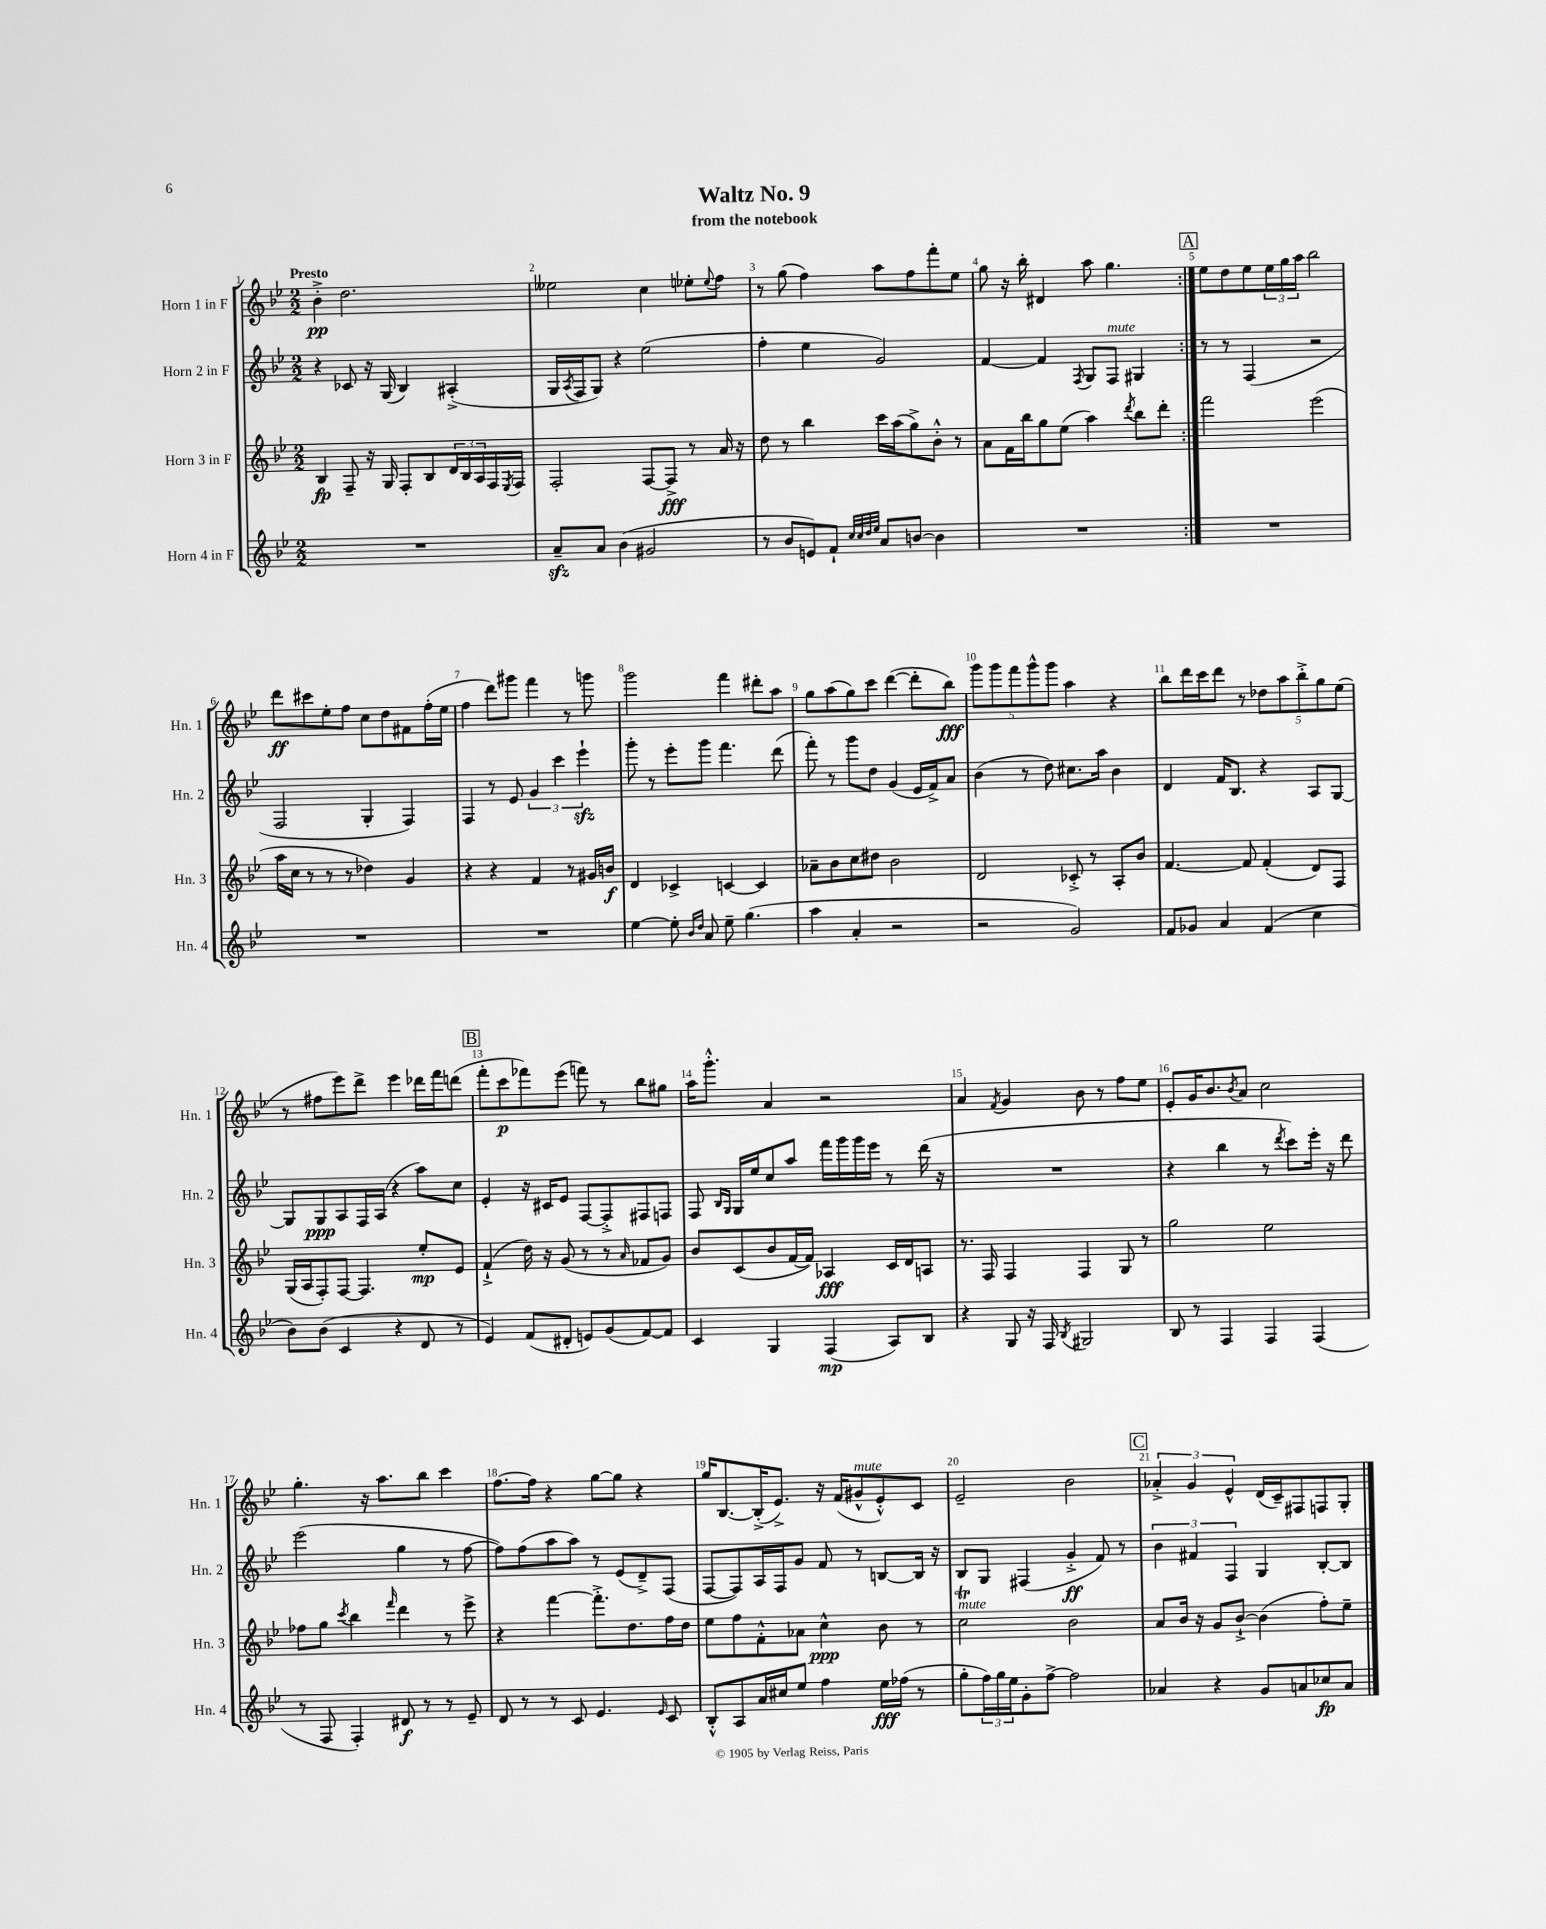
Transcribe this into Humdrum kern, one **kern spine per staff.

**kern	**dynam	**kern	**dynam	**kern	**dynam	**kern	**dynam
*part4	*part4	*part3	*part3	*part2	*part2	*part1	*part1
*staff4	*staff4	*staff3	*staff3	*staff2	*staff2	*staff1	*staff1
*I"Horn 4 in F	*	*I"Horn 3 in F	*	*I"Horn 2 in F	*	*I"Horn 1 in F	*
*I'Hn. 4	*	*I'Hn. 3	*	*I'Hn. 2	*	*I'Hn. 1	*
*clefG2	*	*clefG2	*	*clefG2	*	*clefG2	*
*k[b-e-]	*	*k[b-e-]	*	*k[b-e-]	*	*k[b-e-]	*
*M2/2	*	*M2/2	*	*M2/2	*	*M2/2	*
=1	=1	=1	=1	=1	=1	=1	=1
!	!	!	!	!	!	!LO:TX:a:B:t=Presto	!
1r	.	4B-/	fp	4r	.	4b-'^\	pp
.	.	8F~/	.	8c-X/	.	2.dd\	.
.	.	16r	.	16r	.	.	.
.	.	16G/	.	(16G/	.	.	.
.	.	8F'/L	.	4B-/)	.	.	.
.	.	8B-/	.	.	.	.	.
.	.	24d/L	.	(4A#X'^/	.	.	.
.	.	24B-/	.	.	.	.	.
.	.	24A/	.	.	.	.	.
.	.	16F/	.	.	.	.	.
.	.	8qE-/	.	.	.	.	.
.	.	16F/JJ	.	.	.	.	.
=2	=2	=2	=2	=2	=2	=2	=2
8azz~/L	.	2F'/	.	16G/LL	.	2ee--X\	.
.	.	.	.	8qA/	.	.	.
.	.	.	.	16F/J	.	.	.
8a/J	.	.	.	8G/J)	.	.	.
(4b-\	.	.	.	4r	.	.	.
2g#X/	.	[8F/L	.	(2ee-\	.	4cc\	.
.	.	8F^/J]	fff	.	.	.	.
.	.	8r	.	.	.	8ee-X'\L	.
.	.	.	.	.	.	8qqee-/	.
.	.	16a/	.	.	.	8ff\J	.
.	.	16r	.	.	.	.	.
=3	=3	=3	=3	=3	=3	=3	=3
8r	.	8dd\	.	4ff'\	.	8r	.
8b-/L	.	8r	.	.	.	(8gg\	.
8en/)	.	4bb-\	.	4ee-\	.	4ff\)	.
8f`/J	.	.	.	.	.	.	.
32qqcc/LLL	.	.	.	.	.	.	.
32qqcc/	.	.	.	.	.	.	.
32qqdd/	.	.	.	.	.	.	.
32qqee-/JJJ	.	.	.	.	.	.	.
8a/L	.	16ccc\LL	.	2g/)	.	8aa\L	.
.	.	(16aa\J	.	.	.	.	.
[8bn/J	.	8gg^\)	.	.	.	8ff\	.
4b\]	.	8b-'^^\J	.	.	.	8fff'\	.
.	.	8r	.	.	.	8ee-\J	.
=4	=4	=4	=4	=4	=4	=4	=4
1r	.	8a\L	.	[4f/	.	8gg\	.
.	.	16f\L	.	.	.	16r	.
.	.	16bb-\J	.	.	.	16bb-'\	.
.	.	8gg\	.	4f/]	.	4d#X/	.
.	.	(8ee-\J	.	.	.	.	.
.	.	.	.	8qF/	.	.	.
.	.	4aa\)	.	8G/L	.	8aa\	.
!	!	!	!	!LO:TX:a:i:t=mute	!	!	!
.	.	.	.	8F/J	.	4.gg\	.
.	.	8qddd/	.	.	.	.	.
.	.	8bb-\L	.	4G#X/	.	.	.
.	.	8ddd'\J	.	.	.	.	.
!!LO:REH:place=s1:t=A
=5:|!	=5:|!	=5:|!	=5:|!	=5:|!	=5:|!	=5:|!	=5:|!
1r	.	2fff\	.	8r	.	8ee-\L	.
.	.	.	.	8r	.	8dd\	.
.	.	.	.	(4F/	.	8ee-\	.
.	.	.	.	.	.	24ee-\L	.
.	.	.	.	.	.	24gg\	.
.	.	.	.	.	.	24aa\JJ	.
.	.	(2eee-\	.	2r	.	2bb-\	.
!!LO:LB:g=z
=6	=6	=6	=6	=6	=6	=6	=6
1r	.	16aa\LL	.	2F/	.	8ddd\L	ff
.	.	16cc\JJ	.	.	.	.	.
.	.	8r	.	.	.	8ccc#X\	.
.	.	8r	.	.	.	8ee-'\	.
.	.	8r	.	.	.	8ff\J	.
.	.	4dd-X\)	.	4G'/	.	8cc\L	.
.	.	.	.	.	.	8dd\	.
.	.	4g/	.	4F/)	.	8f#X\	.
.	.	.	.	.	.	(16ff'\L	.
.	.	.	.	.	.	16ee-\JJ	.
=7	=7	=7	=7	=7	=7	=7	=7
1r	.	4r	.	4F/	.	4ff\	.
.	.	4r	.	8r	.	8ddd\L)	.
.	.	.	.	8e-/	.	8ggg#X\J	.
.	.	4f/	.	6g/	.	4fff\	.
.	.	.	.	6ccc\	.	.	.
.	.	8r	.	.	.	8r	.
.	.	.	.	6eee-zz`\	.	.	.
.	.	16g#X/LL	.	.	.	8gggn\	.
.	.	16bn/JJ	f	.	.	.	.
=8	=8	=8	=8	=8	=8	=8	=8
[4ee-\	.	4d/	.	8ggg'\	.	2ggg\	.
.	.	.	.	8r	.	.	.
8ee-'\]	.	4c-X^/	.	8eee-'\L	.	.	.
16qqb-/LL	.	.	.	.	.	.	.
16qqdd/JJ	.	.	.	.	.	.	.
8a/	.	.	.	8ggg\J	.	.	.
8ee-~\	.	[4cn/	.	4.fff\	.	4fff\	.
(4.gg\	.	.	.	.	.	.	.
.	.	4c/]	.	.	.	8ddd#X'\L	.
.	.	.	.	(8ddd\	.	8aa\J	.
=9	=9	=9	=9	=9	=9	=9	=9
4aa\	.	8a-X~\L	.	8fff'\)	.	8gg\L	.
.	.	8b-\	.	8r	.	(8aa\	.
4a'/	.	8cc\	.	8ggg\L	.	8gg\)	.
.	.	8dd#X\J	.	8dd\J	.	8ccc\J	.
2r	.	2b-\	.	(4g/	.	([4ddd\	.
.	.	.	.	16e-/LL	.	8ddd'\L]	.
.	.	.	.	16f^/J)	.	.	.
.	.	.	.	8a/J	.	8bb-\J)	fff
=10	=10	=10	=10	=10	=10	=10	=10
2r	.	2d/	.	(4b-\	.	10ggg\L	.
.	.	.	.	.	.	10ggg\	.
.	.	.	.	.	.	10fff\	.
.	.	.	.	8r	.	.	.
.	.	.	.	.	.	10ggg^^\	.
.	.	.	.	8dd\)	.	.	.
.	.	.	.	.	.	10ggg\J	.
2g/)	.	8c-X'^/	.	8.cc#X\L	.	4aa\	.
.	.	8r	.	.	.	.	.
.	.	.	.	16aa\Jk	.	.	.
.	.	8A'/L	.	4b-\	.	4r	.
.	.	8b-/J	.	.	.	.	.
=11	=11	=11	=11	=11	=11	=11	=11
8f/L	.	[4.f/	.	4d/	.	8bb-\L	.
8g-X/J	.	.	.	.	.	16ddd\L	.
.	.	.	.	.	.	16ccc\J	.
4a/	.	.	.	16f/KL	.	8ddd\J	.
.	.	.	.	8.B-/J	.	.	.
.	.	8f/]	.	.	.	8r	.
(4f/	.	(4f'/	.	4r	.	10dd-X\L	.
.	.	.	.	.	.	10aa\	.
.	.	.	.	.	.	10bb-'^\	.
4cc\	.	8d/L)	.	8A/L	.	.	.
.	.	.	.	.	.	10gg\	.
.	.	8F/J	.	[8G/J	.	.	.
.	.	.	.	.	.	(10ee-\J	.
!!LO:LB:g=z
=12	=12	=12	=12	=12	=12	=12	=12
8b-\L)	.	(16G/LL	.	8G/L]	.	8r	.
.	.	16A/J	.	.	.	.	.
(8b-\J	.	8F'/)	.	8G/	ppp	8ff#X\L	.
4c/	.	[8F/J	.	8A/	.	8eee-\)	.
.	.	4.F/]	.	16F/L	.	8ddd^\J	.
.	.	.	.	(16A/JJ	.	.	.
4r	.	.	.	4r	.	4eee-\	.
8d/	.	8ee-'/L	mp	8aa\L)	.	16ddd-X\LL	.
.	.	.	.	.	.	16fff\J	.
8r	.	8e-/J	.	8cc\J	.	(8dddn\J	.
!!LO:REH:place=s1:t=B
=13	=13	=13	=13	=13	=13	=13	=13
4e-/)	.	(4f`^/	.	4e-'/	.	8fff'\L	.
.	.	.	.	.	.	8ccc\	p
(8f/L	.	16dd\)	.	16r	.	8fff-X\)	.
.	.	16r	.	16c#X/KL	.	.	.
8d#X'/J	.	(8g/	.	8e-/J	.	(8eee-\J	.
8en/L)	.	8r	.	[8F/L	.	8fffn\)	.
(8g/	.	8r	.	8F'^/]	.	8r	.
.	.	16qqa/	.	.	.	.	.
[8f/)	.	8f-X/L	.	8F#X/	.	8bb-\L	.
8f/J]	.	8g/J)	.	8Fn/J	.	8gg#X\J	.
=14	=14	=14	=14	=14	=14	=14	=14
4c/	.	8b-/L	.	8F/	.	16aa\KL	.
.	.	.	.	.	.	8.ggg'^^\J	.
.	.	.	.	16qqB-/LL	.	.	.
.	.	.	.	16qqG/JJ	.	.	.
.	.	(8c/	.	16G/LL	.	.	.
.	.	.	.	16ee-/J	.	.	.
4G/	.	8b-/	.	8cc/	.	4a/	.
.	.	[16f/L	.	8aa/J	.	.	.
.	.	16f/JJ])	.	.	.	.	.
(4F/	mp	4A-X/	fff	16fff\LL	.	2r	.
.	.	.	.	16ggg\	.	.	.
.	.	.	.	16ggg\	.	.	.
.	.	.	.	16eee-\JJ	.	.	.
8A/L)	.	16c/LL	.	8r	.	.	.
.	.	16d/J	.	.	.	.	.
8B-/J	.	8An/J	.	(16ddd\	.	.	.
.	.	.	.	16r	.	.	.
=15	=15	=15	=15	=15	=15	=15	=15
4r	.	8.r	.	1r	.	4a/	.
.	.	16F/	.	.	.	.	.
.	.	.	.	.	.	8qf/	.
8G/	.	4F/	.	.	.	4g/	.
16r	.	.	.	.	.	.	.
16F/	.	.	.	.	.	.	.
8qB-/	.	.	.	.	.	.	.
2G#X/	.	4F/	.	.	.	8b-\	.
.	.	.	.	.	.	8r	.
.	.	8G/	.	.	.	8ff\L	.
.	.	8r	.	.	.	8ee-\J	.
=16	=16	=16	=16	=16	=16	=16	=16
8B-/	.	2gg\	.	4r	.	8e-'/L	.
8r	.	.	.	.	.	16g/K	.
.	.	.	.	.	.	8.b-/	.
4F/	.	.	.	4bb-\	.	.	.
.	.	.	.	.	.	8qb-/	.
.	.	.	.	.	.	8a/J	.
4F/	.	2ee-\	.	8r	.	2cc\	.
.	.	.	.	8qddd/	.	.	.
.	.	.	.	8ccc\L)	.	.	.
(4F/	.	.	.	16eee-'\Jk	.	.	.
.	.	.	.	16r	.	.	.
.	.	.	.	8ddd\	.	.	.
!!LO:LB:g=z
=17	=17	=17	=17	=17	=17	=17	=17
8r	.	8ff-X\L	.	(2eee-\	.	4.gg'\	.
8F/	.	8gg\J	.	.	.	.	.
.	.	8qccc/	.	.	.	.	.
4F'/)	.	4bb-\	.	.	.	.	.
.	.	.	.	.	.	16r	.
.	.	.	.	.	.	8.aa\L	.
.	.	16qqfff/	.	.	.	.	.
8d#X/	f	4ddd\	.	4gg\	.	.	.
8r	.	.	.	.	.	8bb-\J	.
8r	.	8r	.	8r	.	4ccc\	.
8e-~/	.	8eee-^\	.	[8ff\	.	.	.
=18	=18	=18	=18	=18	=18	=18	=18
8d/	.	4r	.	8ff\L])	.	[8.ff\L	.
8r	.	.	.	(8ff\	.	.	.
.	.	.	.	.	.	16ff\Jk]	.
8r	.	[4fff\	.	8aa\	.	4r	.
8c/	.	.	.	8aa\J)	.	.	.
4.e-/	.	8.fff'^\L]	.	8r	.	[8gg\L	.
.	.	.	.	(8e-/L	.	8gg\J]	.
.	.	8.dd\	.	.	.	.	.
.	.	.	.	8d~^/)	.	4r	.
16qqe-/	.	.	.	.	.	.	.
8c/	.	16ff\L	.	(8F/J	.	.	.
.	.	16dd\JJ	.	.	.	.	.
=19	=19	=19	=19	=19	=19	=19	=19
8B-'^^/L	.	8ee-\L	.	[8F/L	.	16gg/KL	.
.	.	.	.	.	.	[8.B-/	.
8A/	.	8ff\	.	8F/])	.	.	.
16a/L	.	8f'^^\	.	16A/L	.	(16B-'^/K]	.
16cc#X/J	.	.	.	16F/J	.	8.e-^/J)	.
8ee-/J	.	8a-X\J	.	8g/J	.	.	.
4ff\	.	4cc^^\	ppp	8f/	.	16r	.
.	.	.	.	.	.	(16f/KL	.
!	!	!	!	!	!	!LO:TX:a:i:t=mute	!
.	.	.	.	8r	.	8g#X^^/	.
16ee-\LL	fff	8b-\	.	[8Bn/L	.	8e-'^^/)	.
(16ff-X\JJ	.	.	.	.	.	.	.
8r	.	8r	.	16B/Jk]	.	8c/J	.
.	.	.	.	16r	.	.	.
=20	=20	=20	=20	=20	=20	=20	=20
!	!	!LO:TX:a:i:t=mute	!	!	!	!	!
8gg'\L	.	2ccT\	.	8B-/L	.	2e-~/	.
24ff\L)	.	.	.	8G/J	.	.	.
24gg\	.	.	.	.	.	.	.
24ee-\J	.	.	.	.	.	.	.
8g'\	.	.	.	(4F#X/	.	.	.
[8ff^\J	.	.	.	.	.	.	.
2ff\]	.	2b-\	.	4g'^/	ff	2b-\	.
.	.	.	.	8f/)	.	.	.
.	.	.	.	8r	.	.	.
!!LO:REH:place=s1:t=C
=21	=21	=21	=21	=21	=21	=21	=21
4a-X/	.	8a/L	.	6b-\	.	6a-X'^/	.
.	.	16b-/Jk	.	.	.	.	.
.	.	.	.	6f#X/	.	6g/	.
.	.	16r	.	.	.	.	.
4r	.	8g/L	.	.	.	.	.
.	.	.	.	6F/	.	6e-^^/	.
.	.	[8b-`^/J	.	.	.	.	.
8g/L	.	(4b-\]	.	4G/	.	(16d/LL	.
.	.	.	.	.	.	16c~/J)	.
8an/	.	.	.	.	.	8F#X/	.
8cc-X/	fp	8ff'\L)	.	[8B-'/L	.	8Fn/	.
8a/J	.	8ee-~\J	.	8B-/J]	.	8G'/J	.
==	==	==	==	==	==	==	==
*-	*-	*-	*-	*-	*-	*-	*-
